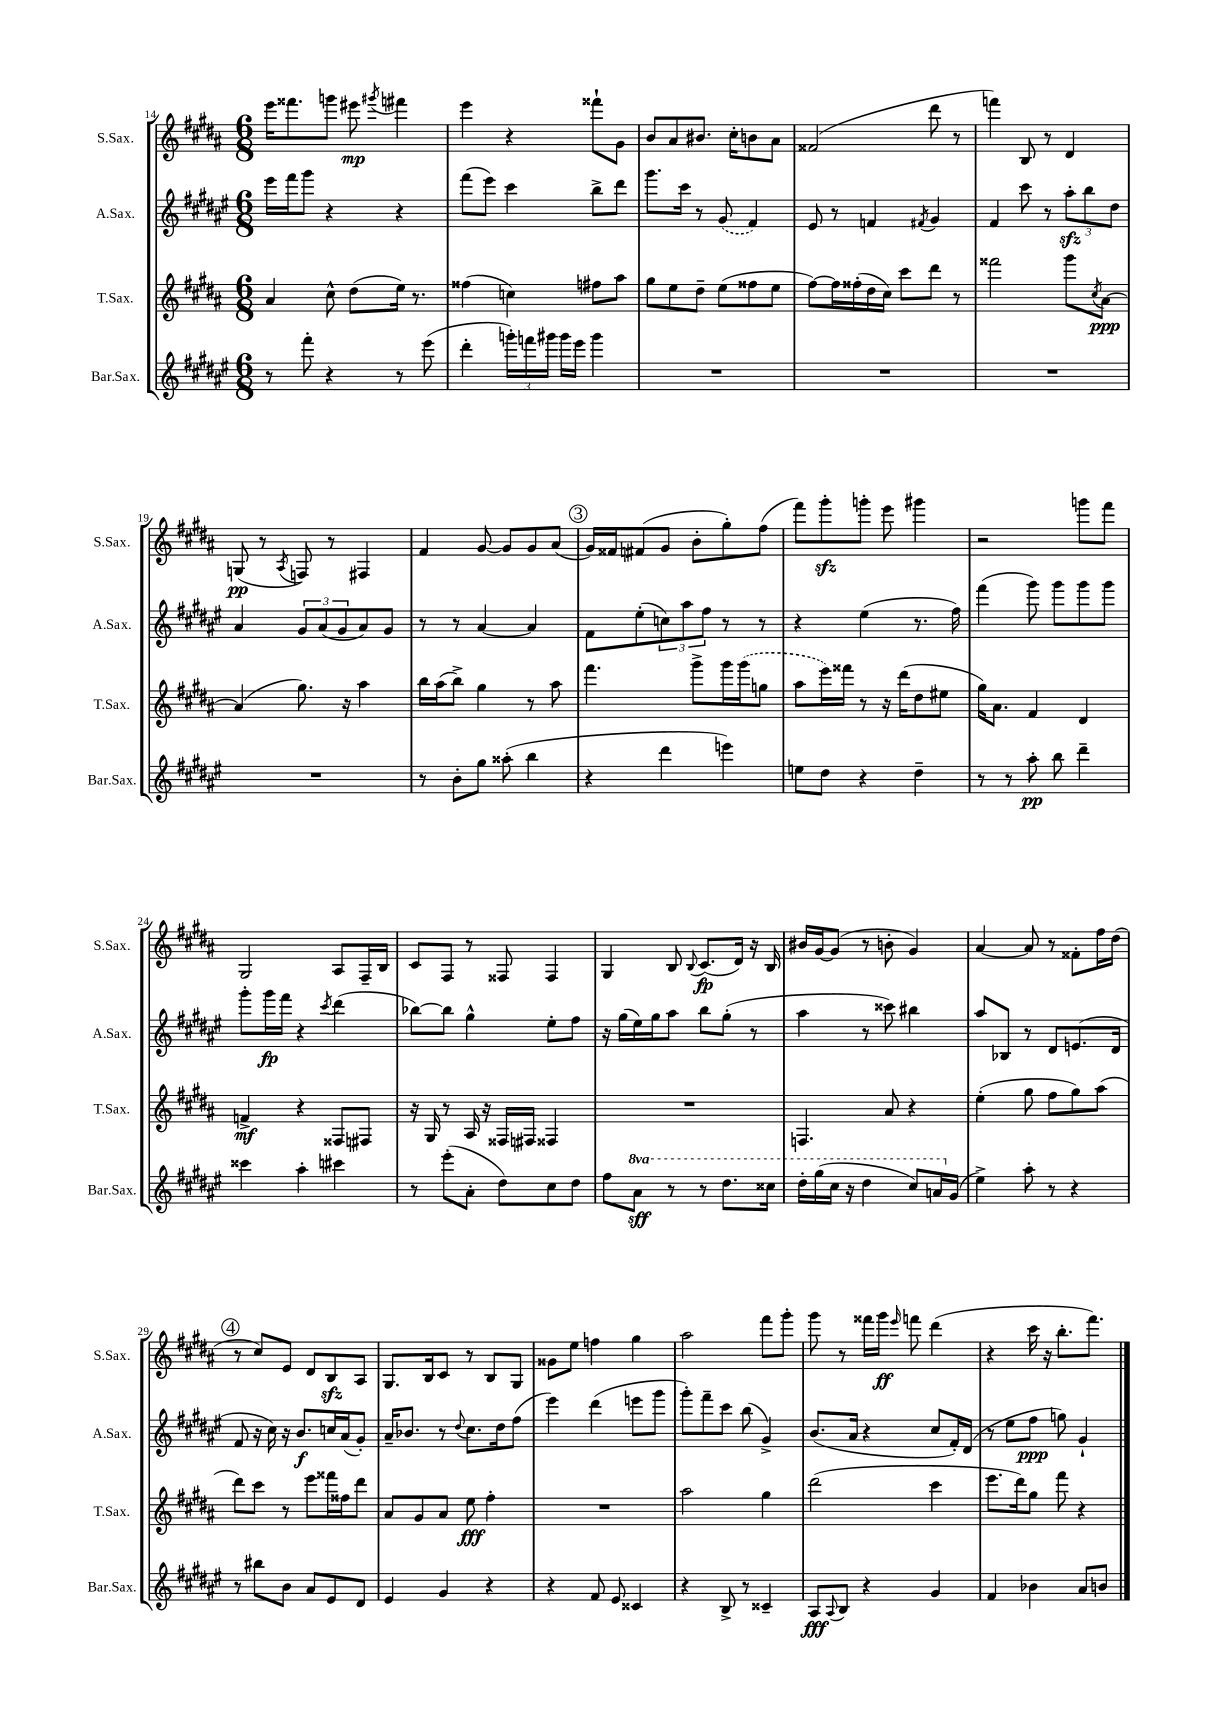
<<
\new StaffGroup <<
\new Staff = "s0" \with { instrumentName = "S.Sax." shortInstrumentName = "S.Sax." } {
    \clef treble \key b \major \numericTimeSignature \time 6/8
    e'''16 fisis'''8. g'''8 eis'''8\mp \acciaccatura { gis'''8 } fis'''4 |
    e'''4 r4 fisis'''8-! gis'8 |
    b'8 ais'8 bis'8. cis''16-. b'8 ais'8 |
    fisis'2( dis'''8 r8 |
    f'''4) b8 r8 dis'4 |
    g8\pp( r8 \acciaccatura { ais8 } f8) r8 fis4 |
    fis'4 gis'8~ gis'8 gis'8 ais'8( |
    \mark \markup { \circle "3" } gis'16) fisis'16 fis'8( gis'8 b'8-. gis''8-.) fis''8( |
    fis'''8) gis'''8-.\sfz g'''8-. e'''8 gis'''4 |
    r2 g'''8 fis'''8 |
    gis2 ais8 fis16-- b16 |
    cis'8 fis8 r8 fisis8 fisis4 |
    gis4 b8 \appoggiatura { b8 } cis'8.\fp( dis'16) r16 b16 |
    bis'16 gis'16~ gis'8( r8 b'8-. gis'4) |
    ais'4~ ais'8 r8 fisis'8-. fis''16 dis''16( |
    \mark \markup { \circle "4" } r8 cis''8) e'8 dis'8 b8\sfz ais8 |
    gis8. b16 cis'8 r8 b8 gis8 |
    gisis'8 e''8 f''4 gis''4 |
    ais''2 fis'''8 gis'''8-. |
    gis'''8 r8 fisis'''16 gis'''16\ff \grace { e'''16 } f'''8 dis'''4( |
    r4 cis'''16 r16 b''8.-. fis'''8.) \bar "|." |
}
\new Staff = "s1" \with { instrumentName = "A.Sax." shortInstrumentName = "A.Sax." } {
    \clef treble \key fis \major \numericTimeSignature \time 6/8
    eis'''16 fis'''16 gis'''8 r4 r4 |
    fis'''8( eis'''8) cis'''4 b''8-> dis'''8 |
    gis'''8. cis'''16 r8 \once \slurDashed gis'8( fis'4) |
    eis'8 r8 f'4 \acciaccatura { fis'8 } gis'4 |
    fis'4 cis'''8 r8 \tuplet 3/2 { ais''8-.\sfz b''8 dis''8 } |
    ais'4 \tuplet 3/2 { gis'8 ais'8( gis'8 } ais'8) gis'8 |
    r8 r8 ais'4~ ais'4 |
    \mark \markup { \circle "3" } fis'8 eis''8-.( \tuplet 3/2 { c''8) ais''8 fis''8 } r8 r8 |
    r4 eis''4( r8. fis''16) |
    fis'''4( gis'''8) gis'''8 gis'''8 gis'''8 |
    gis'''8-. gis'''16\fp fis'''16 r4 \acciaccatura { cis'''8 } dis'''4( |
    bes''8~) bes''8 gis''4-^ eis''8-. fis''8 |
    r16 gis''16( eis''16) gis''16 ais''8 b''8 gis''8-.( r8 |
    ais''4 r8 cisis'''8) bis''4 |
    ais''8 bes8 r8 dis'8 e'8.( dis'16 |
    \mark \markup { \circle "4" } fis'8 r16 cis''16) r16 b'8.\f c''16 ais'16( gis'8-.) |
    ais'16-- bes'8. r8 \appoggiatura { dis''8 } cis''8. dis''16 fis''8( |
    eis'''4) dis'''4( e'''8 gis'''8 |
    gis'''8-.) fis'''8-- cis'''8 b''8( gis'4->) |
    b'8.( ais'16 r4 cis''8 fis'16-.) dis'16( |
    r8 eis''8 fis''8\ppp g''8) gis'4-! \bar "|." |
}
\new Staff = "s2" \with { instrumentName = "T.Sax." shortInstrumentName = "T.Sax." } {
    \clef treble \key b \major \numericTimeSignature \time 6/8
    ais'4 cis''8-^ dis''8( e''16) r8. |
    fisis''4( c''4) fis''8 ais''8 |
    gis''8 e''8 dis''8-- e''8( fisis''8 e''8 |
    fis''8~) fis''16 fisis''16-.( dis''16 cis''16) cis'''8 dis'''8 r8 |
    fisis'''2 gis'''8 \acciaccatura { cis''8 } ais'8~\ppp |
    ais'4( gis''8.) r16 ais''4 |
    b''16 ais''16( b''8->) gis''4 r8 ais''8 |
    \mark \markup { \circle "3" } fis'''4. gis'''8-> gis'''16 \once \slurDashed gis'''16( g''8 |
    ais''8 e'''16) fisis'''16 r8 r16 dis'''16( dis''8 eis''8 |
    gis''16) ais'8. fis'4 dis'4 |
    f'4->\mf r4 fisis8 fis8 |
    r16 gis16 r8 ais16 r16 fisis16 fis16 fisis4 |
    R2. |
    f4. ais'8 r4 |
    e''4-.( gis''8 fis''8 gis''8) ais''8( |
    \mark \markup { \circle "4" } dis'''8) cis'''8 r8 e'''8 fisis'''16 fisis''16 dis'''8 |
    ais'8 gis'8 ais'8 e''8\fff fis''4-. |
    R2. |
    ais''2 gis''4 |
    dis'''2( cis'''4 |
    e'''8. dis'''16) gis''8 fis'''8 r4 \bar "|." |
}
\new Staff = "s3" \with { instrumentName = "Bar.Sax." shortInstrumentName = "Bar.Sax." } {
    \clef treble \key fis \major \numericTimeSignature \time 6/8 \set Staff.ottavationMarkups = #ottavation-simple-ordinals
    r8 fis'''8-. r4 r8 eis'''8( |
    dis'''4-. \tuplet 3/2 { g'''16-.) f'''16 gis'''16 } gis'''16 eis'''16 gis'''4 |
    R2. |
    R2. |
    R2. |
    R2. |
    r8 b'8-. gis''8 aisis''8-.( b''4 |
    \mark \markup { \circle "3" } r4 dis'''4 e'''4) |
    e''8 dis''8 r4 dis''4-- |
    r8 r8 ais''8-.\pp b''8 dis'''4-- |
    cisis'''4 ais''4-. cis'''4 |
    r8 eis'''8-.( ais'8-. dis''8) cis''8 dis''8 |
    fis''8 \ottava #1 ais''8\sff r8 r8 dis'''8. cisis'''16 |
    dis'''16-. gis'''16( cis'''16 r16 dis'''4 cis'''8) a''16 \ottava #0 gis'16( |
    eis''4->) ais''8-. r8 r4 |
    \mark \markup { \circle "4" } r8 bis''8 b'8 ais'8 eis'8 dis'8 |
    eis'4 gis'4 r4 |
    r4 fis'8 eis'8 cisis'4 |
    r4 b8-> r8 cisis'4-- |
    ais8\fff \appoggiatura { ais8 } b8 r4 gis'4 |
    fis'4 bes'4 ais'8 b'8 \bar "|." |
}
>>
>>
\layout { \context { \Score currentBarNumber = #14 } }
